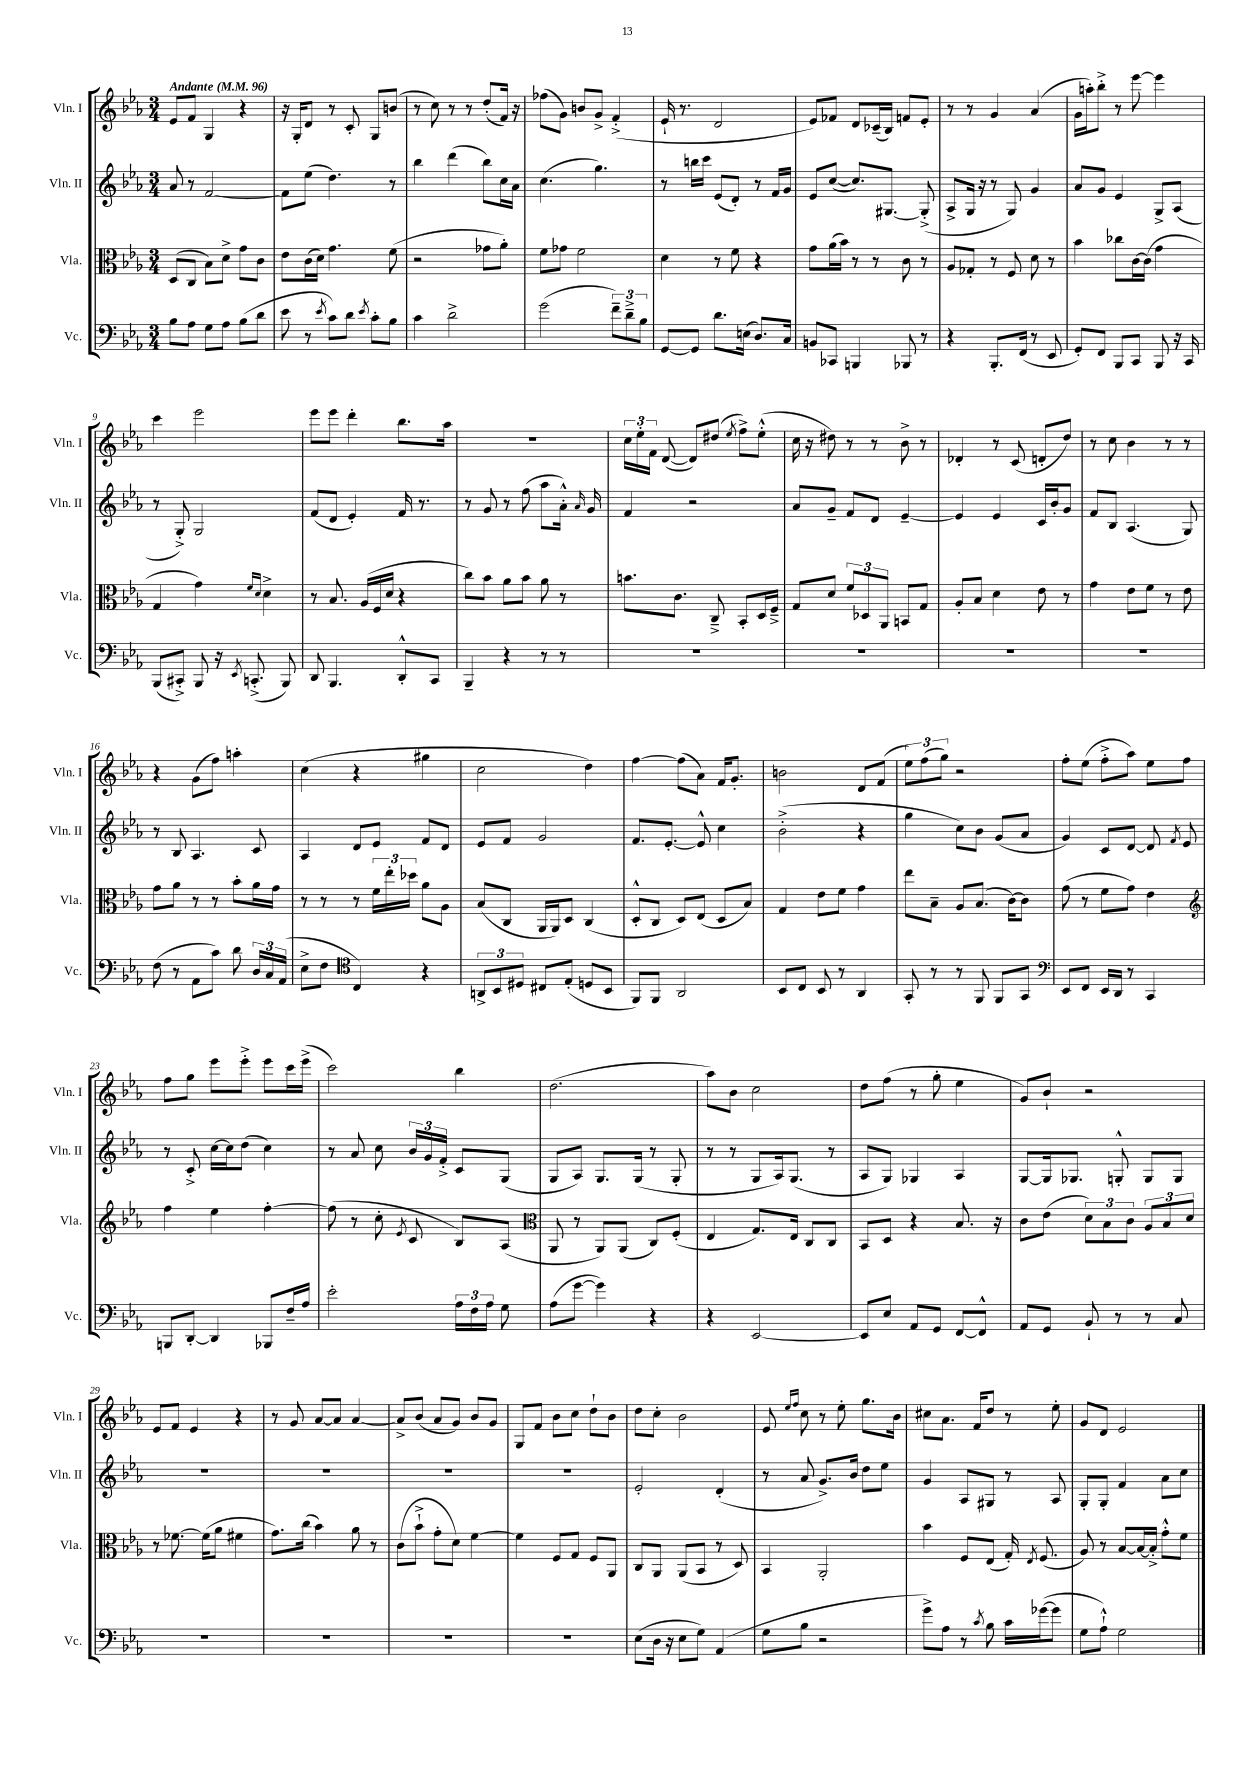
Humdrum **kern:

**kern	**kern	**kern	**kern
*staff4	*staff3	*staff2	*staff1
*clefF4	*clefC3	*clefG2	*clefG2
*k[b-e-a-]	*k[b-e-a-]	*k[b-e-a-]	*k[b-e-a-]
*M3/4	*M3/4	*M3/4	*M3/4
*MM96	*MM96	*MM96	*MM96
8B-	(8D	8a-	8e-
8A-	8C	8r	8f
8G	8B-)	[2f	4G
8A-	8d^	.	.
(8B-	8g	.	4r
8d	8c	.	.
=	=	=	=
8e-	8e-	8f]	16r
.	.	.	16G'
8r	(16c	(8ee-	8d
.	16d)	.	.
8qe-	.	.	.
8c)	4.g	4.dd)	8r
8d	.	.	8c'
8qe-	.	.	.
8c'	.	.	8G
8B-	(8f	8r	(8b
=	=	=	=
4c	2r	4bb-	8r
.	.	.	8cc)
2d^	.	(4ddd	8r
.	.	.	8r
.	8g-	8bb-)	(8dd'
.	8a-')	16cc	16f)
.	.	16a-	16r
=	=	=	=
(2g	8f	(4.cc	(8ff-
.	8g-	.	8g)
.	2f	.	8b
.	.	4.gg)	8g^
12f~)	.	.	(4f'^
12d~^	.	.	.
12B-	.	.	.
=	=	=	=
[8GG	4d	8r	16e-`
.	.	.	8.r
8GG]	.	16bb	.
.	.	16ccc	.
8.d	8r	(8e-	2d
.	8f	8d')	.
(16E	.	.	.
8.D)	4r	8r	.
.	.	16f	.
16C	.	16g	.
=	=	=	=
8BB	8g	8e-	8e-)
8CC-	(16a-	([8cc	8f-
.	16b-)	.	.
4BBB	8r	8.cc])	8d
.	8r	.	(16c-~
.	.	[8.G#	16B-)
8BBB-	8c	.	8f
8r	8r	(8G#'^]	8e-'
=	=	=	=
4r	8A-	8A-^	8r
.	8G-'	16G	8r
.	.	16r	.
8.BBB-'	8r	8r	4g
.	8F	8G)	.
(16FF	.	.	.
8r	8d	4g	(4a-
8EE-	8r	.	.
=	=	=	=
8GG')	4b-	8a-	16g
.	.	.	16aa')
8FF	.	8g	8bb-'^
8BBB-	8cc-	4e-	8r
8CC	[16c	.	[8eee-
.	(16c]	.	.
8BBB-	4g	8G^	4eee-]
16r	.	(8A-	.
16CC	.	.	.
=	=	=	=
(8BBB-	4G	8r	4ccc
8CC#'^)	.	8G'^)	.
8BBB-	4g)	2G	2eee-
16r	.	.	.
8qEE-	.	.	.
(8.CC'^	.	.	.
.	16qqf	.	.
.	16qqd	.	.
.	4d^	.	.
8BBB-)	.	.	.
=	=	=	=
8DD	8r	(8f	8eee-
4.BBB-	8.B-	8d	8eee-
.	.	4e-')	4ddd'
.	(16A-	.	.
.	16F	.	.
.	16d	.	.
8DD'^^	4r	16f	8.bb-
.	.	8.r	.
8CC	.	.	.
.	.	.	16aa-
=	=	=	=
4BBB-~	8cc)	8r	2.r
.	8b-	8g	.
4r	8a-	8r	.
.	8b-	(8ff	.
8r	8a-	8aa-	.
8r	8r	16a-'^^)	.
.	.	16qqa-	.
.	.	16g	.
=	=	=	=
2.r	8.b	4f	24cc
.	.	.	24ee-'
.	.	.	24f
.	.	.	([8d
.	8.c	.	.
.	.	2r	8d])
.	8C~^	.	(8dd#
.	.	.	8qee-
.	8BB-'	.	8ff^)
.	16D	.	(8ee-'^^
.	16F~^	.	.
=	=	=	=
2.r	8G	8a-	16cc
.	.	.	16r
.	8d	8g~	8dd#)
.	12f	8f	8r
.	12D-	.	.
.	.	8d	8r
.	12AA-	.	.
.	8BB	[4e-~	8b-^
.	8G	.	8r
=	=	=	=
2.r	8A-'	4e-]	4d-'
.	8B-	.	.
.	4d	4e-	8r
.	.	.	(8c
.	8e-	16c	8d'
.	.	16b-'	.
.	8r	8g	8dd)
=	=	=	=
2.r	4g	8f	8r
.	.	8B-	8cc
.	8e-	(4.A-	4b-
.	8f	.	.
.	8r	.	8r
.	8e-	8G)	8r
=	=	=	=
(8F	8g	8r	4r
8r	8a-	8B-	.
8AA-	8r	4.A-	(8g
8c)	8r	.	8ff)
8d	8b-'	.	4aa'
24D	16a-	8c	.
24C	.	.	.
.	16g	.	.
(24AA-	.	.	.
=	=	=	=
8E-^	8r	4A-	(4cc
8F	8r	.	.
*clefC4	*	*	*
4C)	8r	8d	4r
.	24f	8e-	.
.	24ee-'	.	.
.	24dd-	.	.
4r	8a-	8f	4gg#
.	8A-	8d	.
=	=	=	=
12AA^	(8B-	8e-	2cc
12BB-	.	.	.
.	8C	8f	.
12D#	.	.	.
8C#	16AA-	2g	.
.	16AA-)	.	.
(8E-'	8D	.	.
8D	(4C	.	4dd)
8BB-	.	.	.
=	=	=	=
8FF)	8D'^^	8.f	[4ff
8FF	8C	.	.
.	.	[8.e-'	.
2AA-	8D)	.	(8ff]
.	(8E-	8e-^^]	8a-)
.	8D	4cc	16f
.	.	.	8.g'
.	8B-)	.	.
=	=	=	=
8BB-	4G	(2b-'^	2b
8C	.	.	.
8BB-	8e-	.	.
8r	8f	.	.
4AA-	4g	4r	8d
.	.	.	(8f
=	=	=	=
8GG'	8ee-	4gg	12ee-)
.	.	.	(12ff
8r	8B-~	.	.
.	.	.	12gg)
8r	8A-	8cc)	2r
8FF	(8.B-	8b-	.
8FF	.	(8g	.
.	[16c)	.	.
8GG	8c]	8a-	.
=	=	=	=
*clefF4	*	*	*
8EE-	(8g	4g)	8ff'
8FF	8r	.	(8ee-
16EE-	8f	8c	8ff'^
16DD	.	.	.
8r	8g)	[8d	8aa-)
4CC	4e-	8d]	8ee-
.	.	8qf	.
.	.	8e-	8ff
=	=	=	=
*	*clefG2	*	*
8BBB	4ff	8r	8ff
[8DD'	.	8c'^	8gg
4DD]	4ee-	[16cc	8eee-
.	.	16cc]	.
.	.	(8dd	8eee-'^
8BBB-	[4ff'	4cc)	8eee-
16F~	.	.	16ccc
16A-	.	.	(16eee-^
=	=	=	=
2e-'	(8ff]	8r	2ccc)
.	8r	8a-	.
.	8cc'	8cc	.
.	8qe-	.	.
.	8c	24b-	.
.	.	24g	.
.	.	24f'^	.
24A-	8B-)	8c	4bb-
24F	.	.	.
24A-	.	.	.
8G	(8A-	(8G	.
=	=	=	=
*	*clefC3	*	*
(8A-	8AA-	8G	(2.dd
[8g	8r	8A-)	.
4g])	8AA-)	8.G	.
.	(8AA-	.	.
.	.	(16G	.
4r	8C)	8r	.
.	(8F'	8G'	.
=	=	=	=
4r	4E-	8r	8aa-)
.	.	8r	8b-
[2EE-	8.G)	8G	2cc
.	.	16A-)	.
.	16E-	(8.G	.
.	8C	.	.
.	8C	8r	.
=	=	=	=
8EE-]	8BB-	8A-	8dd
8E-	8D	8G)	(8ff
8AA-	4r	4G-	8r
8GG	.	.	8gg'
[8FF	8.B-	4A-	4ee-
8FF^^]	.	.	.
.	16r	.	.
=	=	=	=
8AA-	8c	[8G	8g)
8GG	(8e-	16G]	8b-`
.	.	8.G-	.
8BB-`	12d)	.	2r
.	12B-	.	.
8r	.	8G'^^	.
.	12c	.	.
8r	12A-	8G	.
.	12B-	.	.
8C	.	8G	.
.	12d	.	.
=	=	=	=
2.r	8r	2.r	8e-
.	[8.f-	.	8f
.	.	.	4e-
.	(16f-]	.	.
.	8a-	.	.
.	4f#	.	4r
=	=	=	=
2.r	8.g)	2.r	8r
.	.	.	8g
.	(16cc	.	.
.	4b-)	.	[8a-
.	.	.	8a-]
.	8a-	.	[4a-
.	8r	.	.
=	=	=	=
2.r	(8c	2.r	8a-^]
.	8b-`^	.	(8b-
.	8g'	.	8a-
.	8d)	.	8g)
.	[4f	.	8b-
.	.	.	8g
=	=	=	=
2.r	4f]	2.r	8G
.	.	.	8f
.	8F	.	8b-
.	8G	.	8cc
.	8F	.	8dd`
.	8AA-	.	8b-
=	=	=	=
(8E-	8C	2e-'	8dd
16D	8AA-	.	8cc'
16r	.	.	.
8E-	(8AA-	.	2b-
8G)	8BB-	.	.
(4AA-	8r	(4d'	.
.	8D)	.	.
=	=	=	=
8G	4BB-	8r	8e-
.	.	.	16qqee-
.	.	.	16qqff
8B-	.	8a-	8cc
2r	2AA-'	8.g^)	8r
.	.	.	8ee-'
.	.	16b-	.
.	.	8dd	8.gg
.	.	8ee-	.
.	.	.	16b-
=	=	=	=
8g^)	4b-	4g	8cc#
8A-	.	.	8.a-
8r	8F	8A-	.
.	.	.	16f
8qc	.	.	.
8B-	(8E-	8G#	8dd
16c	16G')	8r	8r
.	8qE-	.	.
([16g-	(8.F	.	.
8g-]	.	8A-	8ee-'
=	=	=	=
8G	8A-)	8G'	8g
8A-`^^)	8r	8G'	8d
2G	[8B-	4f	2e-
.	16B-_	.	.
.	16B-'^]	.	.
.	8g'^^	8a-	.
.	8f	8cc	.
==	==	==	==
*-	*-	*-	*-
